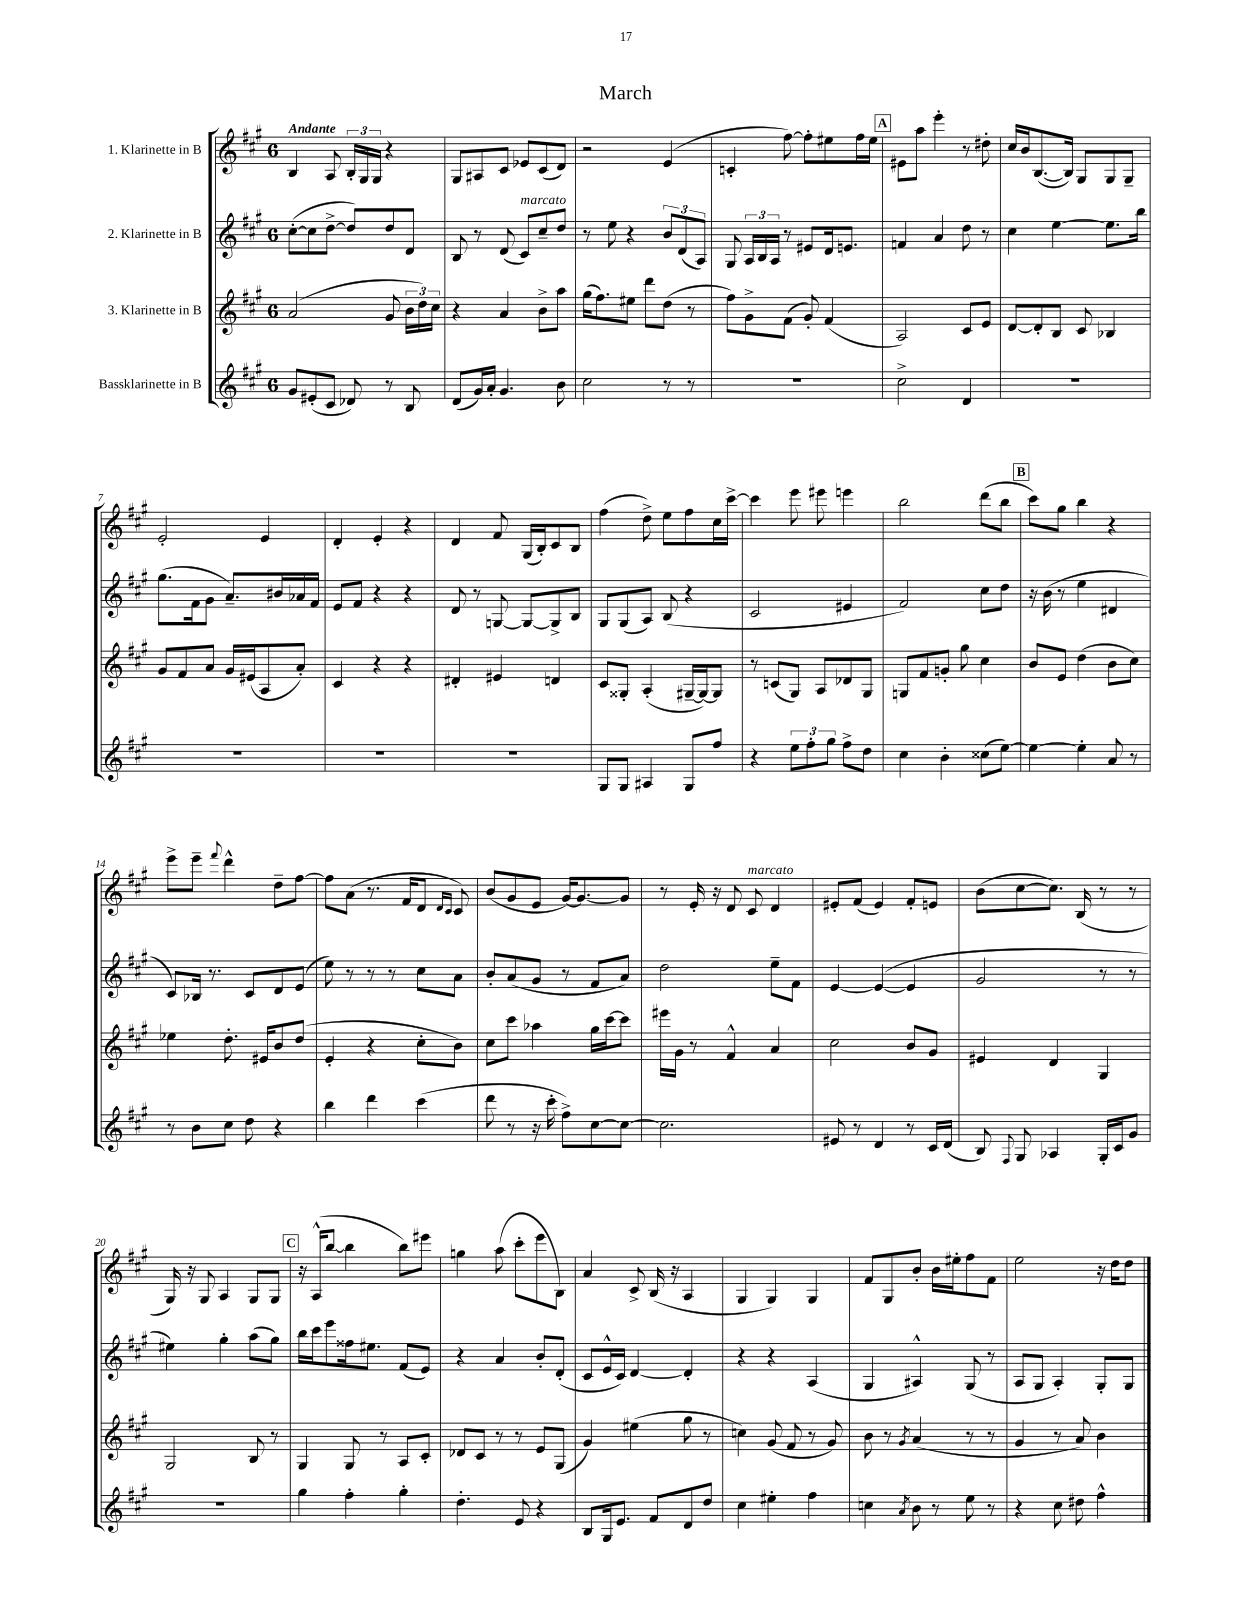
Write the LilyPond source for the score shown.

\header { title = "March" }
<<
\new StaffGroup <<
\new Staff = "s0" \with { instrumentName = "1. Klarinette in B" } {
    \clef treble \key a \major \once \override Staff.TimeSignature.style = #'single-digit \time 6/8 \tempo "Andante"
    \autoBeamOff b4 a8 \tuplet 3/2 { b16[-. gis16 gis16] } r4 |
    gis8[ ais8 cis'8] ees'8[ cis'8( d'8]) |
    r2 e'4( |
    c'4-. fis''8~) fis''8[-. eis''8 fis''16 eis''16] |
    \mark \markup { \box "A" } eis'8[ a''8] e'''4-. r8 dis''8-. |
    cis''16[ b'16 b8.~( b16]) gis8[ gis8 gis8]-- |
    e'2-. e'4 |
    d'4-. e'4-. r4 |
    d'4 fis'8 gis16[( b16-.) cis'8 b8] |
    fis''4( d''8->) e''8[ fis''8 cis''16 cis'''16]~-> |
    cis'''4 e'''8 eis'''8 e'''4 |
    b''2 d'''8[( b''8] |
    \mark \markup { \box "B" } cis'''8[) gis''8] b''4 r4 |
    e'''8[-> e'''8]-- \appoggiatura { fis'''8 } d'''4-^ d''8[-- fis''8]~ |
    fis''8[ a'8]( r8. fis'16[ d'8] \grace { d'16[ cis'16] } cis'8) |
    b'8[( gis'8 e'8] gis'16[~) gis'8.~ gis'8] |
    r8 e'16-. r16 d'8 cis'8^\markup { \italic "marcato" } d'4 |
    eis'8[-. fis'8]( eis'4) fis'8[-. e'8] |
    b'8[( cis''8~ cis''8.]) b16( r8 r8 |
    gis16) r16 gis8 a4 gis8[ gis8] |
    \mark \markup { \box "C" } r16 a16[-^( b''8]~ b''4 b''8[) eis'''8] |
    g''4 a''8( cis'''8[-. e'''8 b8]) |
    a'4 cis'8-> b16( r16 a4 |
    gis4 gis4) gis4 |
    fis'8[ gis8 b'8]-. b'16[ eis''16-. fis''8 fis'8] |
    e''2 r16 d''16[ d''8] \bar "|." |
}
\new Staff = "s1" \with { instrumentName = "2. Klarinette in B" } {
    \clef treble \key a \major \once \override Staff.TimeSignature.style = #'single-digit \time 6/8
    \autoBeamOff cis''8[~-.( cis''8 d''8]~-> d''8[) d''8 d'8] |
    b8 r8 d'8( cis'8[^\markup { \italic "marcato" }) cis''8-- d''8] |
    r8 e''8 r4 \tuplet 3/2 { b'8[ d'8( a8]) } |
    gis8 \tuplet 3/2 { a16[ b16 a16] } r8 eis'8[ d'16 e'8.] |
    \mark \markup { \box "A" } f'4 a'4 d''8 r8 |
    cis''4 e''4~ e''8.[ b''16] |
    gis''8.[( fis'16 gis'8] a'8.[--) bis'16 aes'16 fis'16] |
    e'8[ fis'8] r4 r4 |
    d'8 r8 g8~ g8[~ g8-> b8] |
    gis8[ gis8( a8]) b8( r4 |
    cis'2 eis'4 |
    fis'2) cis''8[ d''8] |
    \mark \markup { \box "B" } r16 b'16( r8 e''4 dis'4 |
    cis'8[) bes16] r8. cis'8[ d'8 e'8]( |
    e''8) r8 r8 r8 cis''8[ a'8] |
    b'8[-. a'8( gis'8] r8 fis'8[ a'8]) |
    d''2 e''8[-- fis'8] |
    e'4~ e'4~( e'4 |
    gis'2 r8 r8 |
    eis''4) gis''4-. a''8[( gis''8]) |
    \mark \markup { \box "C" } b''16[ cis'''16 e'''8 fisis''16 eis''8.] fis'8[( e'8]) |
    r4 a'4 b'8[-. d'8]-.( |
    cis'8[ e'16-^ cis'16]) d'4~ d'4-. |
    r4 r4 a4( |
    gis4 ais4-^) gis8( r8 |
    a8[ gis8] a4-.) gis8[-. gis8] \bar "|." |
}
\new Staff = "s2" \with { instrumentName = "3. Klarinette in B" } {
    \clef treble \key a \major \once \override Staff.TimeSignature.style = #'single-digit \time 6/8
    \autoBeamOff a'2( gis'8 \tuplet 3/2 { b'16[ d''16) cis''16] } |
    r4 a'4 b'8[-> a''8] |
    gis''16[( fis''8.) eis''8] d'''8[ d''8]( r8 |
    fis''8[) gis'8-> fis'8]( gis'8-.) fis'4( |
    \mark \markup { \box "A" } a2) cis'8[ e'8] |
    d'8[~ d'8-. b8] cis'8 bes4 |
    gis'8[ fis'8 a'8] gis'16[ eis'16( a8 a'8]-.) |
    cis'4 r4 r4 |
    dis'4-. eis'4 d'4 |
    cis'8[ gisis8]-. a4-.( gis16[~-- gis16~) gis8] |
    r8 c'8[( gis8]) a8[ des'8 gis8] |
    g8[ fis'8 g'8]-. gis''8 cis''4 |
    \mark \markup { \box "B" } b'8[ e'8] d''4( b'8[ cis''8]) |
    ees''4 d''8.-. eis'16[ b'8 d''8]( |
    e'4-. r4 cis''8[-. b'8]) |
    cis''8[ cis'''8] aes''4 gis''16[ cis'''16~ cis'''8] |
    eis'''16[ gis'16] r8 fis'4-^ a'4 |
    cis''2 b'8[ gis'8] |
    eis'4 d'4 gis4 |
    gis2 b8 r8 |
    \mark \markup { \box "C" } gis4 gis8 r8 a8[ cis'8]-. |
    des'8[ cis'8] r8 r8 e'8[ gis8]( |
    gis'4) eis''4( gis''8 r8 |
    c''4) gis'8( fis'8 r8 gis'8) |
    b'8 r8 \acciaccatura { gis'8 } a'4( r8 r8 |
    gis'4 r8 a'8) b'4 \bar "|." |
}
\new Staff = "s3" \with { instrumentName = "Bassklarinette in B" } {
    \clef treble \key a \major \once \override Staff.TimeSignature.style = #'single-digit \time 6/8
    \autoBeamOff gis'8[ eis'8-.( cis'8] des'8) r8 b8 |
    d'8[( gis'16) a'16]-. gis'4. b'8 |
    cis''2 r8 r8 |
    R2. |
    \mark \markup { \box "A" } cis''2-> d'4 |
    R2. |
    R2. |
    R2. |
    R2. |
    gis8[ gis8] ais4 gis8[ fis''8] |
    r4 \tuplet 3/2 { e''8[ fis''8-. gis''8] } fis''8[-> d''8] |
    cis''4 b'4-. cisis''8[( e''8]~) |
    \mark \markup { \box "B" } e''4~ e''4-. a'8 r8 |
    r8 b'8[ cis''8] d''8 r4 |
    b''4 d'''4 cis'''4( |
    d'''8 r8 r16 cis'''16-. fis''8[->) cis''8~ cis''8]~ |
    cis''2. |
    eis'8 r8 d'4 r8 cis'16[ d'16]( |
    b8) \appoggiatura { fis8 } gis8 aes4 gis16[-. cis'16 gis'8] |
    R2. |
    \mark \markup { \box "C" } gis''4 fis''4-. gis''4-. |
    d''4.-. e'8 r4 |
    b8[ gis16 e'8.] fis'8[ d'8 d''8] |
    cis''4 eis''4-. fis''4 |
    c''4 \acciaccatura { a'8 } b'8 r8 e''8 r8 |
    r4 cis''8 dis''8 fis''4-^ \bar "|." |
}
>>
>>
